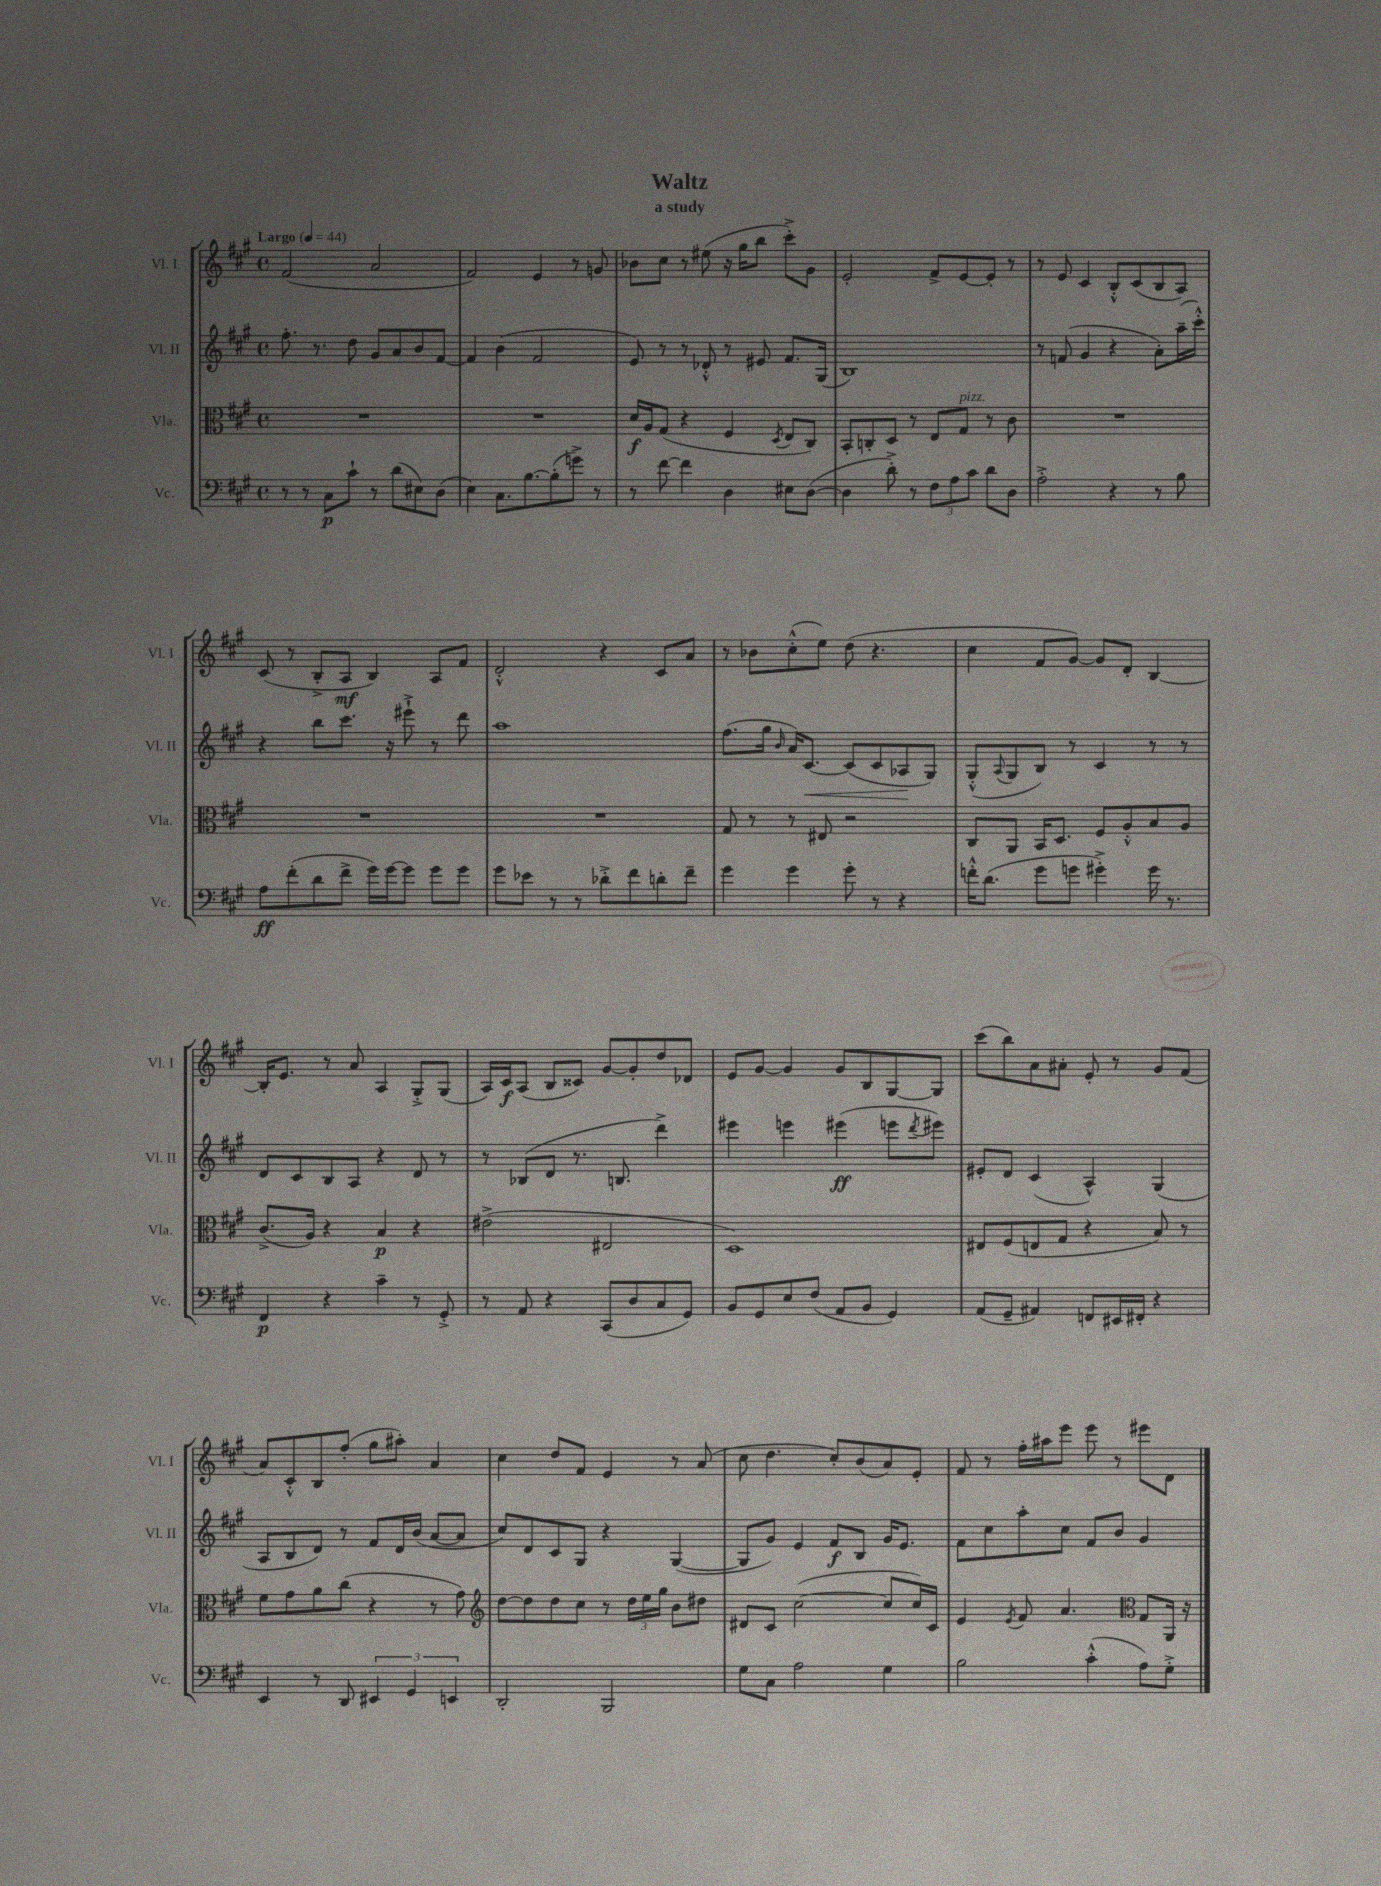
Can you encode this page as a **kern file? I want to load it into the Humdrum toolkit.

**kern	**kern	**kern	**kern
*staff4	*staff3	*staff2	*staff1
*clefF4	*clefC3	*clefG2	*clefG2
*k[f#c#g#]	*k[f#c#g#]	*k[f#c#g#]	*k[f#c#g#]
*M4/4	*M4/4	*M4/4	*M4/4
*met(c)	*met(c)	*met(c)	*met(c)
*MM44	*MM44	*MM44	*MM44
8r	1r	8.ff#'	(2f#
8r	.	.	.
.	.	8.r	.
8C#	.	.	.
8c#`	.	8dd	.
8r	.	8g#	2a
(8d	.	8a	.
8E#)	.	8b	.
(8D	.	[8f#	.
=	=	=	=
4E)	1r	4f#]	2f#)
8.C#	.	(4b	.
[8.B	.	.	.
.	.	2f#	4e
(8B']	.	.	.
8g^)	.	.	8r
8r	.	.	8g
=	=	=	=
8r	16d	8e)	8b-
.	16A	.	.
[8f#	(8G#	8r	8cc#
4f#]	4r	8r	8r
.	.	8d-'^^	(8ee#
4D	4F#	8r	16r
.	.	.	16gg#
.	.	8e#	8bb
.	8qD	.	.
8E#	8E	8.f#	8ccc#'^)
([8D	8C#)	.	8g#
.	.	(16G#	.
=	=	=	=
4D]	8BB'	1B)	2e'
.	8C'	.	.
8d'^)	8D	.	.
8r	8r	.	.
12F#	8E	.	8f#^
12A	.	.	.
.	8G#	.	[8e
12c#	.	.	.
8d	8r	.	8e']
8D	8c#	.	8r
=	=	=	=
2A'^	1r	8r	8r
.	.	(8f	8e
.	.	4g#	4c#
4r	.	4r	8B'^^
.	.	.	(8c#
8r	.	8a')	8B
8B	.	(16aa~	8A)
.	.	16ccc#'^^)	.
=	=	=	=
8A	1r	4r	(8c#
(8f#'	.	.	8r
8d	.	8bb	8B'^
8f#^	.	8.ccc#	8A
16g#)	.	.	4B)
[16g#	.	16r	.
8g#]	.	8eee#`^	.
8g#	.	8r	8A
8g#	.	8ddd	8f#
=	=	=	=
8g#	1r	1aa	2d'^^
8e-	.	.	.
8r	.	.	.
8r	.	.	.
8d-'^	.	.	4r
8f#	.	.	.
8d'	.	.	8c#
8f#~	.	.	8a
=	=	=	=
4g#	8G#	(8.ff#	8r
.	8r	.	8b-
.	.	16gg#	.
.	.	16qqb	.
4g#	8r	16a)	(8cc#'^^
.	.	[8.c#	.
.	8E#	.	8ee)
8g#'	2r	(8c#]	(8dd
8r	.	8c#	4.r
4r	.	8A-	.
.	.	8G#)	.
=	=	=	=
16f'^^	8C#	(8G#'^^	4cc#
(8.d	.	.	.
.	.	8qqA	.
.	8AA	8G#	.
8g#	16BB	8B)	8f#
.	8.D	.	.
8g	.	8r	[8g#)
4g#'^)	8F#	4c#	8g#]
.	8A'^^	.	8d'
16g#	8B	8r	[4B
8.r	.	.	.
.	8A	8r	.
=	=	=	=
4FF#	(8.c#^	8d	16B']
.	.	.	8.e
.	.	8c#	.
.	16A)	.	.
4r	4r	8B	8r
.	.	8A	8a
4c#~	4B	4r	4A
8r	4r	8d	8G#'^
8GG#'^	.	8r	(8G#
=	=	=	=
8r	(2e#^	8r	16A)
.	.	.	16c#
8AA	.	(8B-	(8A
4r	.	8d	8B
.	.	8.r	8c##)
(8CC#	2E#	.	[8g#
.	.	8.B	.
8D	.	.	8g#']
8C#	.	4ddd^)	8dd
8GG#)	.	.	8d-
=	=	=	=
8BB	1D)	4eee#	8e
8GG#	.	.	[8g#
8E	.	4eee	4g#]
(8F#	.	.	.
8AA	.	(4eee#	8g#
8BB	.	.	8B
4GG#)	.	8eee	[8G#
.	.	8qddd	.
.	.	8eee#)	8G#]
=	=	=	=
(8AA	8E#	8e#'	(8ccc#
8GG#~	(8F#	8d	8bb)
4AA#)	8E	(4c#	8a
.	8G#	.	8a#'
8FF	4r	4A^^)	8e'
16EE#	.	.	8r
16FF#'	.	.	.
4r	8B)	(4G#	8g#
.	8r	.	(8f#
=	=	=	=
4EE	8f#	8A	8a)
.	8g#	8B	8c#'^^
8r	8a	8d)	8B
8DD	(8cc#	8r	(8ff#'
6EE#	4r	8f#	8gg#
.	.	16d	8aa#')
6GG#	.	.	.
.	.	(16b	.
.	8r	[8a	4a
6EE	.	.	.
.	8g#)	8a]	.
=	=	=	=
*	*clefG2	*	*
2DD'	[8dd	8cc#)	4cc#
.	8dd]	8d	.
.	8dd	8c#	8dd
.	8cc#	8G#	8f#
2BBB	8r	4r	4e
.	24dd	.	.
.	24ee	.	.
.	24gg#	.	.
.	8b	([4G#	8r
.	8dd#	.	(8a
=	=	=	=
8G#	8d#	8G#]	8cc#
8C#	8c#	8g#)	4.dd
2A	([2cc#	4e	.
.	.	8f#	8cc#')
.	.	8B	(8b
4G#	8cc#]	16g#	8a)
.	.	8.e	.
.	16cc#)	.	8e'
.	16c#	.	.
=	=	=	=
2B	4e	8f#	8f#
.	.	8cc#	8r
.	8qe	.	.
.	8f#	8aa'	16ff#'
.	.	.	16aa#
.	4.a	8cc#	8eee
(4c#'^^	.	8f#	8eee
.	.	8b	8r
*	*clefC3	*	*
8A)	8G#	4g#	8eee#
8G#'^	16AA	.	8d
.	16r	.	.
==	==	==	==
*-	*-	*-	*-
